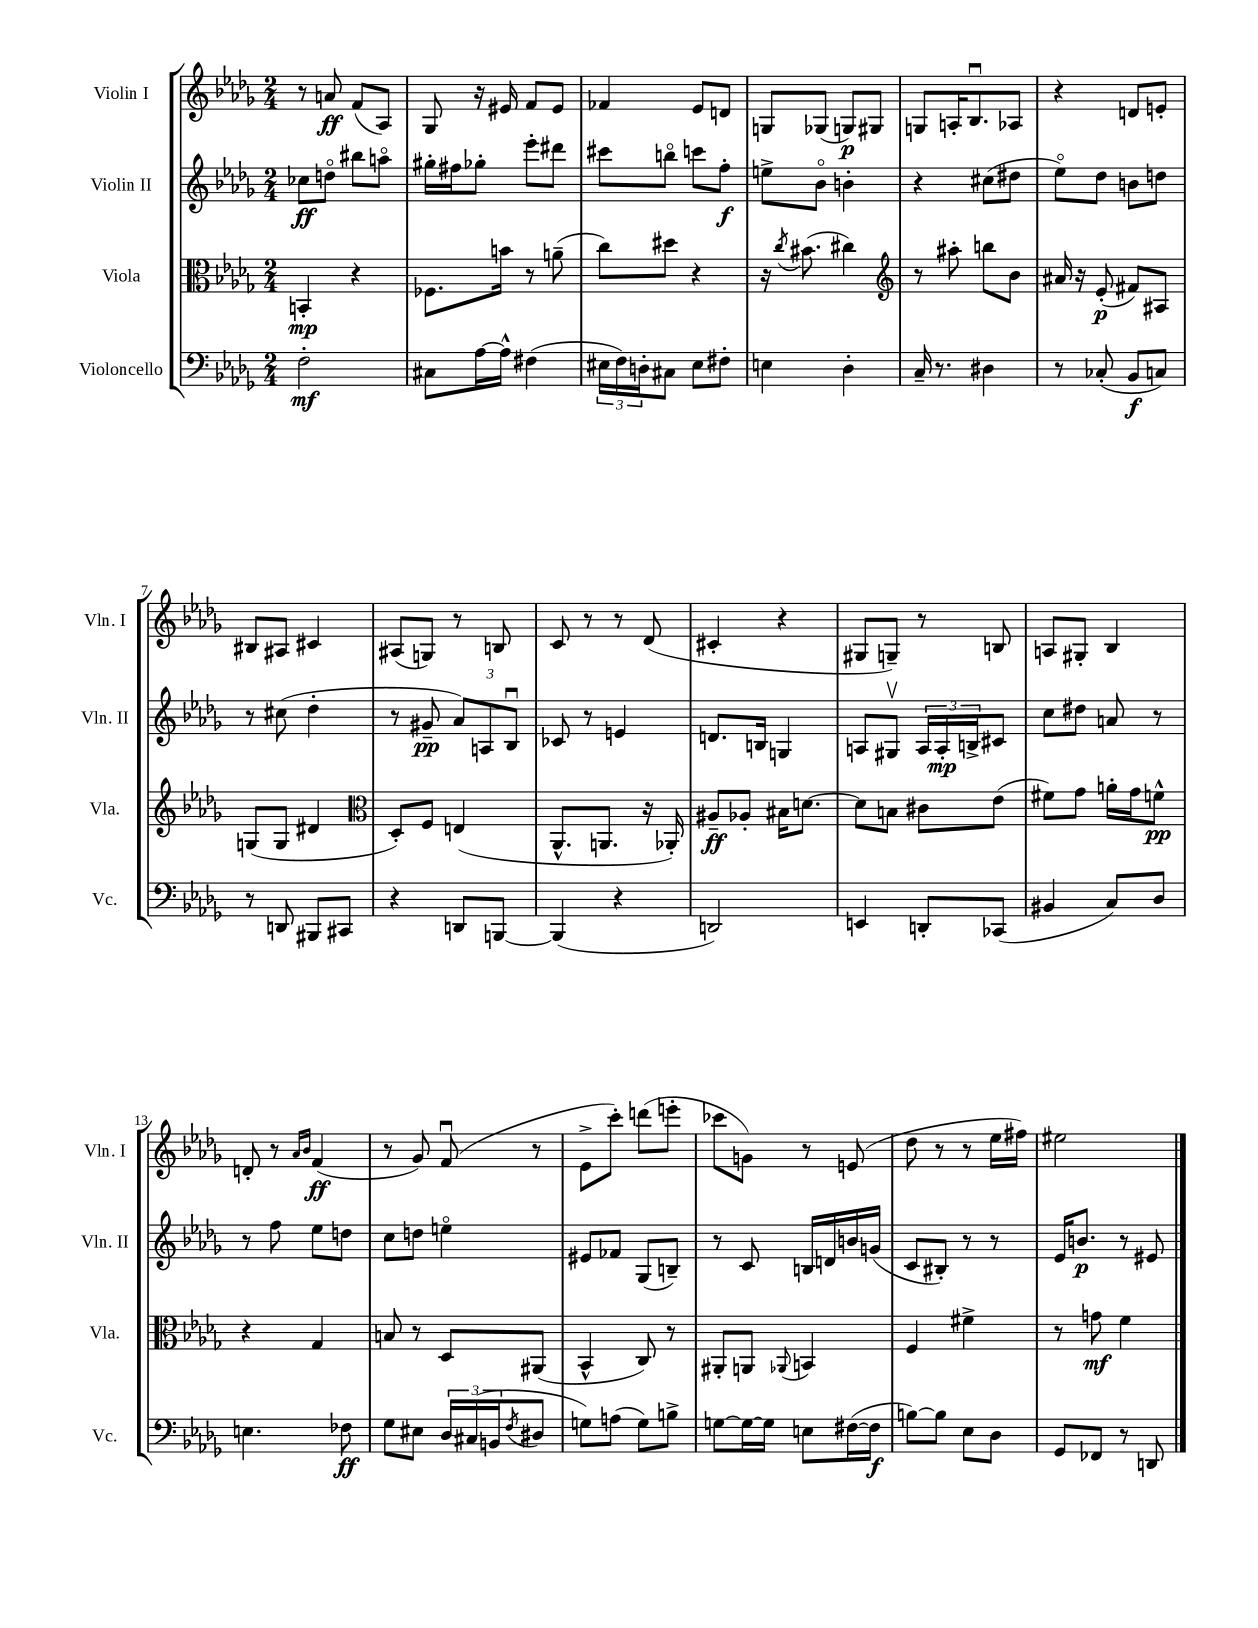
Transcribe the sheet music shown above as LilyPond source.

<<
\new StaffGroup <<
\new Staff = "s0" \with { instrumentName = "Violin I" shortInstrumentName = "Vln. I" } {
    \clef treble \key des \major \numericTimeSignature \time 2/4
    r8 a'8\ff f'8( aes8) |
    ges8 r16 eis'16 f'8 eis'8 |
    fes'4 ees'8 d'8 |
    g8 ges8( g8\p) gis8 |
    g8 a16-. bes8.\downbow aes8 |
    r4 d'8 e'8-. |
    bis8 ais8 cis'4 |
    ais8( g8) r8 b8 |
    c'8 r8 r8 des'8( |
    cis'4-. r4 |
    gis8 g8--) r8 b8 |
    a8 gis8-. bes4 |
    d'8-. r8 \grace { aes'16 bes'16 } f'4\ff( |
    r8 ges'8) f'8\downbow( r8 |
    ees'8-> c'''8-.) d'''8( e'''8-. |
    ces'''8 g'8) r8 e'8( |
    des''8 r8 r8 ees''16 fis''16) |
    eis''2 \bar "|." |
}
\new Staff = "s1" \with { instrumentName = "Violin II" shortInstrumentName = "Vln. II" } {
    \clef treble \key des \major \numericTimeSignature \time 2/4
    ces''8\ff d''8\flageolet bis''8 a''8\flageolet |
    gis''16-. fis''16 ges''8-. ees'''8-. dis'''8 |
    cis'''8 b''8\flageolet c'''8 f''8-.\f |
    e''8-> bes'8\flageolet b'4-. |
    r4 cis''8( dis''8 |
    ees''8\flageolet) des''8 b'8 d''8 |
    r8 cis''8( des''4-. |
    r8 gis'8--\pp \tuplet 3/2 { aes'8) a8 bes8\downbow } |
    ces'8 r8 e'4 |
    d'8. b16 g4 |
    a8 gis8\upbow \tuplet 3/2 { a16 a16-.\mp b16-> } cis'8 |
    c''8 dis''8 a'8 r8 |
    r8 f''8 ees''8 d''8 |
    c''8 d''8 e''4\flageolet |
    eis'8 fes'8 ges8( b8--) |
    r8 c'8 b16 d'16 b'16 g'16( |
    c'8 bis8-.) r8 r8 |
    ees'16 b'8.\p r8 eis'8 \bar "|." |
}
\new Staff = "s2" \with { instrumentName = "Viola" shortInstrumentName = "Vla." } {
    \clef alto \key des \major \numericTimeSignature \time 2/4
    b,4-.\mp r4 |
    fes8. b'16 r8 a'8--( |
    c''8) dis''8 r4 |
    r16 \acciaccatura { c''8 } bis'8.( cis''4) |
    \clef treble r8 ais''8-. b''8 bes'8 |
    ais'16 r16 ees'8-.\p( fis'8) ais8 |
    g8( g8 dis'4 |
    \clef alto des8-.) f8 e4( |
    aes,8.-^ a,8. r16 aes,16-.) |
    ais8--\ff aes8-. bis16 d'8.~ |
    d'8 b8 cis'8 ees'8( |
    fis'8) ges'8 a'16-. ges'16 f'8-^\pp |
    r4 ges4 |
    b8 r8 des8 ais,8( |
    bes,4-^ c8) r8 |
    ais,8-. a,8 \appoggiatura { aes,8 } b,4 |
    f4 fis'4-> |
    r8 g'8\mf f'4 \bar "|." |
}
\new Staff = "s3" \with { instrumentName = "Violoncello" shortInstrumentName = "Vc." } {
    \clef bass \key des \major \numericTimeSignature \time 2/4
    f2-.\mf |
    cis8 aes16~ aes16-^ fis4( |
    \tuplet 3/2 { eis16 f16) d16-. } cis8 eis8 fis8-. |
    e4 des4-. |
    c16-- r8. dis4 |
    r8 ces8-.( bes,8\f c8) |
    r8 d,8 bis,,8 cis,8 |
    r4 d,8 b,,8~ |
    b,,4( r4 |
    d,2) |
    e,4 d,8-. ces,8( |
    bis,4 c8) des8 |
    e4. fes8\ff |
    ges8 eis8 \tuplet 3/2 { des16 cis16( b,16 } \acciaccatura { f8 } dis8 |
    g8) a8( g8) b8-> |
    g8~ g16~ g16 e8 fis16~( fis16\f |
    b8~) b8 ees8 des8 |
    ges,8 fes,8 r8 d,8 \bar "|." |
}
>>
>>
